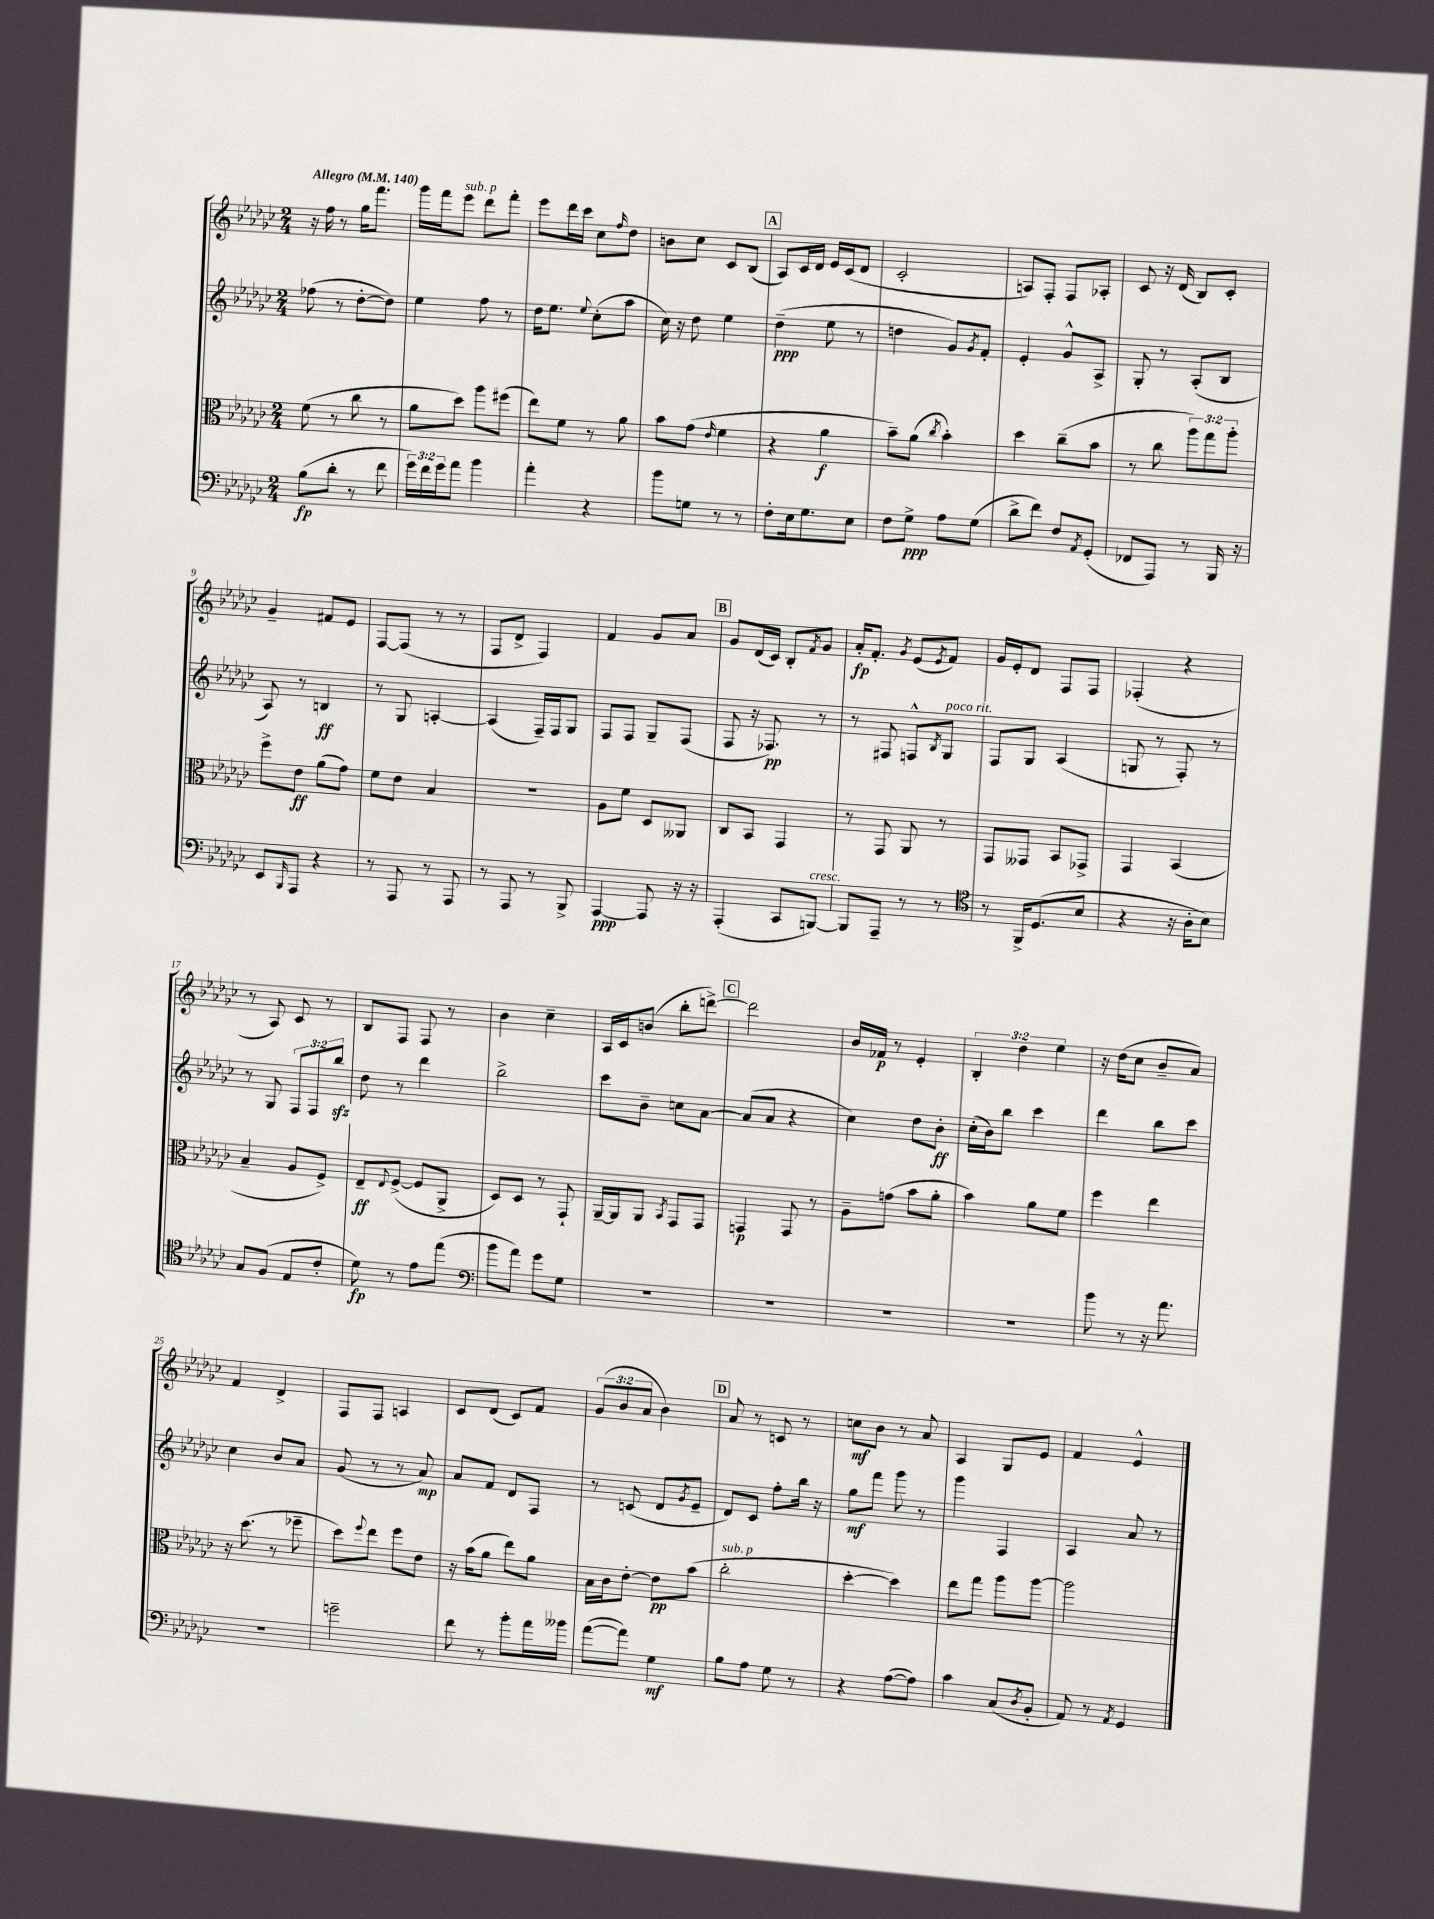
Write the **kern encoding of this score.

**kern	**kern	**kern	**kern
*staff4	*staff3	*staff2	*staff1
*clefF4	*clefC3	*clefG2	*clefG2
*k[b-e-a-d-g-c-]	*k[b-e-a-d-g-c-]	*k[b-e-a-d-g-c-]	*k[b-e-a-d-g-c-]
*M2/4	*M2/4	*M2/4	*M2/4
*MM140	*MM140	*MM140	*MM140
(8B-\L	(8f\	(8ff-\	16r
.	.	.	16ff\
8d-'\J	8r	8r	8r
8r	8cc-\	[8dd-'\L	16gg-\LK
.	.	.	8.fff\J
8f\	8r	8dd-\]J)	.
=	=	=	=
24g-\LL)	8a-\L	4ee-\	16ggg-\LL
24f\	.	.	.
.	.	.	16fff\J
24g-\J	.	.	.
8a-\J	8dd-\J)	.	8eee-\J
4b-\	8aa-\L	8ff\	8ddd-\L
.	(8ff#\J	8r	8fff'\J
=	=	=	=
4a-'\	8ee-\L)	16dd-\LK	8eee-\L
.	.	8.ee-\J	.
.	8f\J	.	16ddd-\L
.	.	.	16ccc-\JJ
.	.	8qqee-/	.
4r	8r	(8cc-'\L	8cc-\L
.	.	.	16qqff/
.	8a-\	8aa-\J	8dd-\J
=	=	=	=
8b-\L	8b-\L	16cc-\)	8b\L
.	.	16r	.
8G\J	(8g-\J	8dd-\	8cc-\J
.	16qqe-/	.	.
8r	4f\	4ee-\	8c-/L
8r	.	.	(8B-/J
=	=	=	=
8F'\L	4r	(4dd-~\	8A-/L)
16E-\k	.	.	16c-/L
8.G-\	.	.	16d-/JJ
.	4a-\	8ee-\	16e-/LL
.	.	.	(16c-/J
8E-\J	.	8r	8d-/J
=	=	=	=
8F\L	8b-~\L)	4dd\	2c-'/
8G-^\J	(8a-\J	.	.
.	8qcc-/	.	.
8A-\L	4b-'\)	8g-/L)	.
.	.	8qg-/	.
(8G-\J	.	8f'/J	.
=	=	=	=
8d-^\L	4dd-\	4e-'/	8A/L)
8f\J)	.	.	8F'/J
8F/L	(8cc-~\L	8g-^^/L	8F/L
8qAA-/	.	.	.
(8GG-'/J	8b-\J	8A-^/J	8A-'/J
=	=	=	=
8FF-/L	8r	8G-'/	8c-/
8AAA-/J)	8cc-\	8r	16r
.	.	.	(16d-/
8r	12aa-\L)	(8A-'/L	8B-/L)
.	12gg-\	.	.
16BBB-/	.	8B-/J	8c-'/J
.	12aa-'\J	.	.
16r	.	.	.
=	=	=	=
8EE-/L	8ff^\L	8A-/)	4g-~/
16qqBBB-/	.	.	.
8AAA-/J	8e-\J	8r	.
4r	(8a-\L	4B/	8f#/L
.	8g-\J)	.	8e-/J
=	=	=	=
8r	8f\L	8r	[8F/L
8AAA-/	8e-\J	8G-/	(8F/]J
8r	4B-/	[4A'/	8r
8AAA-/	.	.	8r
=	=	=	=
8r	2r	(4A/]	8F/L
8AAA-/	.	.	8d-^/J
8r	.	16F~/LL)	4F/)
.	.	16F/J	.
8BBB-^/	.	8G-/J	.
=	=	=	=
[4AAA-/	8A-\L	8F/L	4f/
.	8f\J	8F/J	.
8AAA-/]	8D-/L	8G-~/L	8g-/L
16r	8AA--/J	(8F/J	8a-/J
16r	.	.	.
=	=	=	=
(4AAA-'/	8C-/L	8F/	8g-/L
.	8BB-/J	16r	(16d-/L
.	.	8.F-/)	16c-/JJ)
8CC-/L	4GG-/	.	8B-'/L
.	.	.	8qf/
[8BBB/J)	.	8r	8g-/J
=	=	=	=
8BBB/]L	8r	8r	16a-'/LK
.	.	.	8.f'/J
8AAA-~/J	8GG-/	8F#/	.
.	.	.	8qg-/
8r	8AA-/	8F^^/L	(8e-/L
.	.	8qB-/	8qe-/
8r	8r	8G-/J	8f/J)
=	=	=	=
*clefC4	*	*	*
8r	8GG-/L	8F/L	16g-/LL
.	.	.	16e-'/J
16FF^/LK	8GG--/J	8G-/J	8d-/J
(8.D-/	.	.	.
.	8BB-/L	(4A-/	8F/L
8B-/J	8GG-^/J	.	8F/J
=	=	=	=
4r	4GG-/	8G/	(4F-'/
.	.	8r	.
16r	(4BB-/	8F'/)	4r
16A-'\LK	.	.	.
8B-\J)	.	8r	.
=	=	=	=
8G-/L	4B-~/	8r	8r
(8F/J	.	8G-/	8A-/)
8E-/L	8A-/L	12F/L	8c-/
.	.	12F/	.
8c-'/J	8F^/J)	.	8r
.	.	12bb-/J	.
=	=	=	=
8d-\)	8E-~/L	8dd-\	8B-/L
.	8qqE-/	.	.
8r	([8F^/J	8r	8F/J
8e-\L	8F/]L	4ddd-\	8F/
(8ee-\J	8AA-^/J	.	8r
=	=	=	=
*clefF4	*	*	*
8b-\L	8D-/L)	2bb-^\	4b-\
8a-\J)	8D-/J	.	.
8g-\L	8r	.	4cc-~\
8G-\J	8GG-`/	.	.
=	=	=	=
2r	[16AA-~/LL	8ccc-\L	16A-/LL
.	16AA-/]J	.	16c-/J
.	8AA-/J	8b-~\J	(8b/J
.	8qBB-/	.	.
.	8GG-/L	8cc\L	8bb-'\L
.	8GG-/J	[8a-\J	[8ddd^\J)
=	=	=	=
2r	4GG/	(8a-/]L	2ddd\]
.	.	8a-/J	.
.	8GG/	4r	.
.	8r	.	.
=	=	=	=
2r	8A-~\L	4cc-\)	16b-/LL
.	.	.	16f-/JJ
.	(8g\J	.	8r
.	8b-\L	8dd-\L	4e-'/
.	8a-'\J	8b-'\J	.
=	=	=	=
2r	4b-\)	(16cc-'\LL	6B-'/
.	.	16b-\J)	.
.	.	8bb-\J	.
.	.	.	6dd-\
.	8a-\L	4ccc-\	.
.	.	.	6ee-\
.	8f\J	.	.
=	=	=	=
8b-\	4ff\	4ddd-\	16r
.	.	.	(16dd-\LK
8r	.	.	8cc-\J
16r	4ee-\	8bb-\L	8b-~/L
8.a-\	.	.	.
.	.	8ccc-\J	8a-/J)
=	=	=	=
2r	16r	4cc-\	4f/
.	(8.dd-\	.	.
.	8r	8b-/L	4d-^/
.	8ff-~\	8a-/J	.
=	=	=	=
2g~\	8dd-\L)	(8g-/	8F/L
.	8qqff/	.	.
.	8ee-\J	8r	8F/J
.	8ff\L	8r	4A/
.	8e-\J	8a-/)	.
=	=	=	=
8f\	16r	8a-/L	8c-/L
.	(16b-\LK	.	.
8r	8a-\J	8f/J	(8d-/J
8b-'\L	8ee-\L)	8d-/L	8c-/L)
16a-\L	8a-\J	8F/J	8f/J
16b--\JJ	.	.	.
=	=	=	=
([8a-\L	16B-\LL	8r	(12g-/L
.	16c-\J	.	.
.	.	.	12b-/
8a-\]J)	[8e-'\J	(8c/	.
.	.	.	12a-/J
4G-\	8e-\]L	8d-/L	4b-\)
.	.	8qg-/	.
.	(8b-\J	8e-~/J	.
=	=	=	=
8B-\L	2cc-'\	8d-/L)	8a-/
8A-\J	.	8c-/J	8r
8G-\	.	8ff'\L	8c/
8r	.	16bb-\Jk	8r
.	.	16r	.
=	=	=	=
4r	[4dd-'\	8gg-\L	8cc\L
.	.	8fff\J	8b-\J
([8A-\L	4dd-\])	8ggg-\	8r
8A-\]J)	.	8r	8a-/
=	=	=	=
4c-\	8ee-\L	4ggg-\	4A-/
.	8gg-\J	.	.
(8C-/L	8aa-\L	4F/	8G-/L
8qD-/	.	.	.
8BB-'/J	[8aa-\J	.	8e-/J
=	=	=	=
8AA-/)	2aa-\]	4A-/	4f/
8r	.	.	.
8qAA-/	.	.	.
4GG-/	.	8a-/	4e-^^/
.	.	8r	.
==	==	==	==
*-	*-	*-	*-
